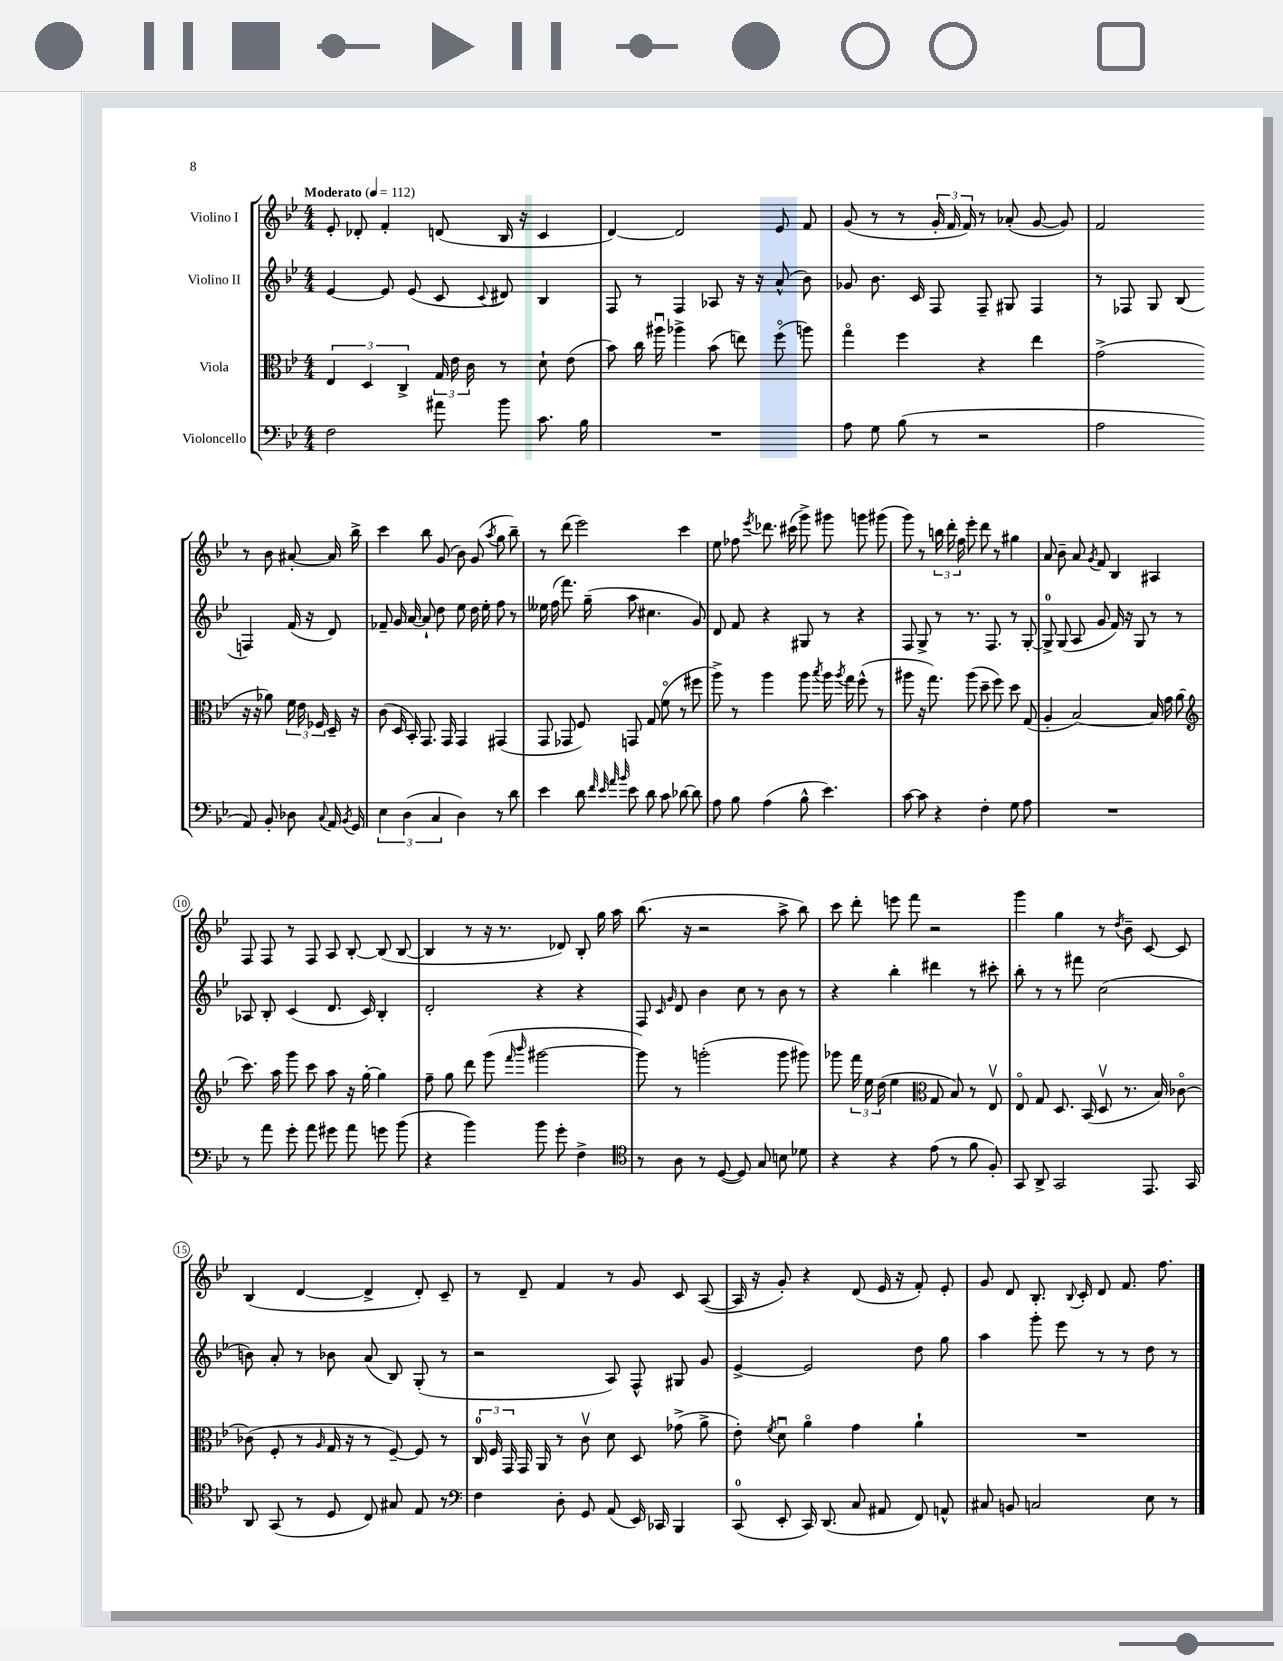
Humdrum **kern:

**kern	**kern	**kern	**kern
*staff4	*staff3	*staff2	*staff1
*clefF4	*clefC3	*clefG2	*clefG2
*k[b-e-]	*k[b-e-]	*k[b-e-]	*k[b-e-]
*M4/4	*M4/4	*M4/4	*M4/4
*MM112	*MM112	*MM112	*MM112
2F	6E-	[4e-	8e-'
.	.	.	8d-'
.	6D	.	.
.	.	8e-]	4f'
.	6C^	.	.
.	.	(8e-	.
8a#	24G	8c	(8d
.	24e-	.	.
.	24c	.	.
.	.	8qqc	.
8b-	8r	8d#)	16B-
.	.	.	16r
8.c	8d`	4B-	4c
.	(8e-	.	.
16B-	.	.	.
=	=	=	=
1r	8b-)	8F	[4d)
.	16cc	8r	.
.	16aa#u	.	.
.	4aa-^	4F	2d]
.	(8b-	8A-	.
.	8ee)	16r	.
.	.	16r	.
.	(8ffo	(8a^^	8e-
.	8aa)	8b-)	8f
=	=	=	=
8A	4ggo	8g-	(8g
8G	.	8.b-	8r
(8B-	4ff	.	8r
.	.	16c	.
8r	.	8F	24g'
.	.	.	24f
.	.	.	24f)
2r	4r	8F~	8r
.	.	8G#	(8a-'
.	4ee-	4F	[8g
.	.	.	8g])
=	=	=	=
2A	(2g^	8r	2f
.	.	8F-	.
.	.	8G	.
.	.	(8B-	.
8AA)	16r	4F)	8r
.	16r	.	.
8BB-'	8a-)	.	8b-
8D-	24f	(16f	[8a#'
.	24e-	.	.
.	.	16r	.
.	24F-	.	.
8qqC	.	.	.
16AA	16D~	8d)	16a#]
8qBB-	.	.	.
16GG	16r	.	16bb-^
=	=	=	=
6E-	(8c	8f-~	4ccc
.	16D	16g	.
(6D	.	.	.
.	16BB-')	[16a	.
.	8.GG	8a`]	8bb-
6C	.	.	.
.	.	8dd	(8g
.	16GG	.	.
4D)	4GG	8ee-	8b-)
.	.	16dd	(8g
.	.	16ee-'	.
.	.	.	8qaa
8r	(4GG#	8ff	8gg
8d	.	8r	8bb-~)
=	=	=	=
4e-	8GG	16ee--	8r
.	.	(16ff	.
.	8GG-	8.fff)	(8ddd
8d	8F)	.	2eee-)
.	.	(16gg~	.
32qqf	.	.	.
32qqe-	.	.	.
32qqa	.	.	.
32qqb-	.	.	.
8e-	8GG	8aa	.
8d	(8G	4.cc#	.
8c	8fo	.	.
[8d-	8r	.	4ccc
8d-]	8ff#	8g)	.
=	=	=	=
8A	8aa^)	8d	8ee-
8B-	8r	8f	8ff-
.	.	.	8qeee-
(4A	4aa	4r	8.ddd-
.	.	.	(16ccc#
8B-^^	8aa	8G#	8ggg^)
.	8qbb-	.	.
4.e-)	16aa	8r	8ggg#
.	8qaa	.	.
.	16gg	.	.
.	(8ff^^	4r	8ggg
.	8r	.	(8ggg#
=	=	=	=
[8c	8aa#	8F	8ggg)
8c]	16r	8G^	8r
.	8.gg)	.	.
4r	.	8r	24bb
.	.	.	24ddd'
.	.	.	24ff
.	(8aa#	8.r	8eee-'
4F'	8dd~	.	8ddd
.	.	8.F	.
.	8ff)	.	8r
8G	8dd	8r	4gg#
8A	(8G	[8G'	.
=	=	=	=
1r	4A'	8G^]	8a
.	.	(8G	8b-~
.	[2B-)	8A	8a
.	.	.	8qg
.	.	8g	8f
.	.	16f)	4B-
.	.	16r	.
.	.	8G	.
.	16B-]	8r	4A#
.	16g	.	.
.	(8a	8r	.
=	=	=	=
*	*clefG2	*	*
8r	8.ccc)	8A-	8F
8a	.	8B-'	8F
.	16aa	.	.
8g'	8ggg	(4c	8r
8a	8ccc	.	8F
8g#	8aa	8.d	8A
8a	16r	.	[8B-'
.	[16gg'	16c)	.
8g	4gg]	4B-'	(8B-]
(8b-	.	.	[8B-
=	=	=	=
4r	8ff~	2d'	4B-]
.	8gg	.	.
4b-)	8ddd	.	8r
.	(8ggg	.	16r
.	.	.	8.r
.	16qqfff	.	.
.	16qqbbb-	.	.
8b-	[2ggg#	4r	.
8g'	.	.	8d-)
4F^	.	4r	8B-'
.	.	.	16gg
.	.	.	16aa
=	=	=	=
*clefC4	*	*	*
8r	8ggg#])	8F	(8.bb-
.	.	16qqc	.
.	.	16qqg	.
8A	8r	8d	.
.	.	.	16r
8r	(2ggg'	4b-	2r
([8D	.	.	.
8D])	.	8cc	.
8G	.	8r	.
8B	8ggg	8b-	8aa^
8d-	8ggg#)	8r	8bb-)
=	=	=	=
4r	8ggg-	4r	8ccc
.	24fff	.	8ddd'
.	24ee-	.	.
.	(24dd	.	.
4r	4ee-	4bb-'	8eee
.	.	.	8fff
*	*clefC3	*	*
(8e-	8G	4ddd#	2r
8r	8B-)	.	.
8f	8r	8r	.
8F')	8E-v	8ccc#'	.
=	=	=	=
8GG	8E-o	8bb-'	4ggg
8AA^	8G	8r	.
2GG	8.D	8r	4gg
.	.	8fff#	.
.	(16BB-	.	.
.	8Dv	(2cc	8r
.	.	.	8qdd
.	8.r	.	8b-~
8.EE-	.	.	[8c
.	16B-)	.	.
.	[8c-o	.	8c]
16GG	.	.	.
=	=	=	=
8AA	(8c-]	8b)	(4B-
(8GG	8F'	8a'	.
8r	8r	8r	[4d
.	16qqA	.	.
8D	16G	8b-	.
.	16r	.	.
8C)	8r	(8a	4d^]
8G#	[8F~)	8B-)	.
8E-	8F]	(8G'	8d')
8r	8r	8r	8c~
=	=	=	=
*clefF4	*	*	*
4F	24C	2r	8r
.	24F	.	.
.	24GG	.	.
.	16GG	.	8d~
.	16AA	.	.
8D'	8r	.	4f
8GG	8cv	.	.
(8AA	8d	8A)	8r
16EE-)	8D	8F^^	8g
16CC-	.	.	.
4BBB-	(8g-^	8G#	8c
.	8a^	8g	([8A
=	=	=	=
(8CC	8e-')	[4e-^	16A]
.	.	.	16r
.	8qf	.	.
8EE-'	8du	.	8g')
16CC)	4ao	2e-]	4r
(8.DD	.	.	.
8C	4g	.	(8d
8AA#	.	.	16e-
.	.	.	16r
8FF)	4a`	8dd	8f')
8AA^^	.	8gg	8e-'
=	=	=	=
8C#	1r	4aa	8g
8BB	.	.	8d
2C	.	8ggg'	8.B-'
.	.	8eee-	.
.	.	.	8qqB-
.	.	.	16c'
.	.	8r	8d
.	.	8r	8.f
8E-	.	8dd	.
.	.	.	8.ff
8r	.	8r	.
==	==	==	==
*-	*-	*-	*-
